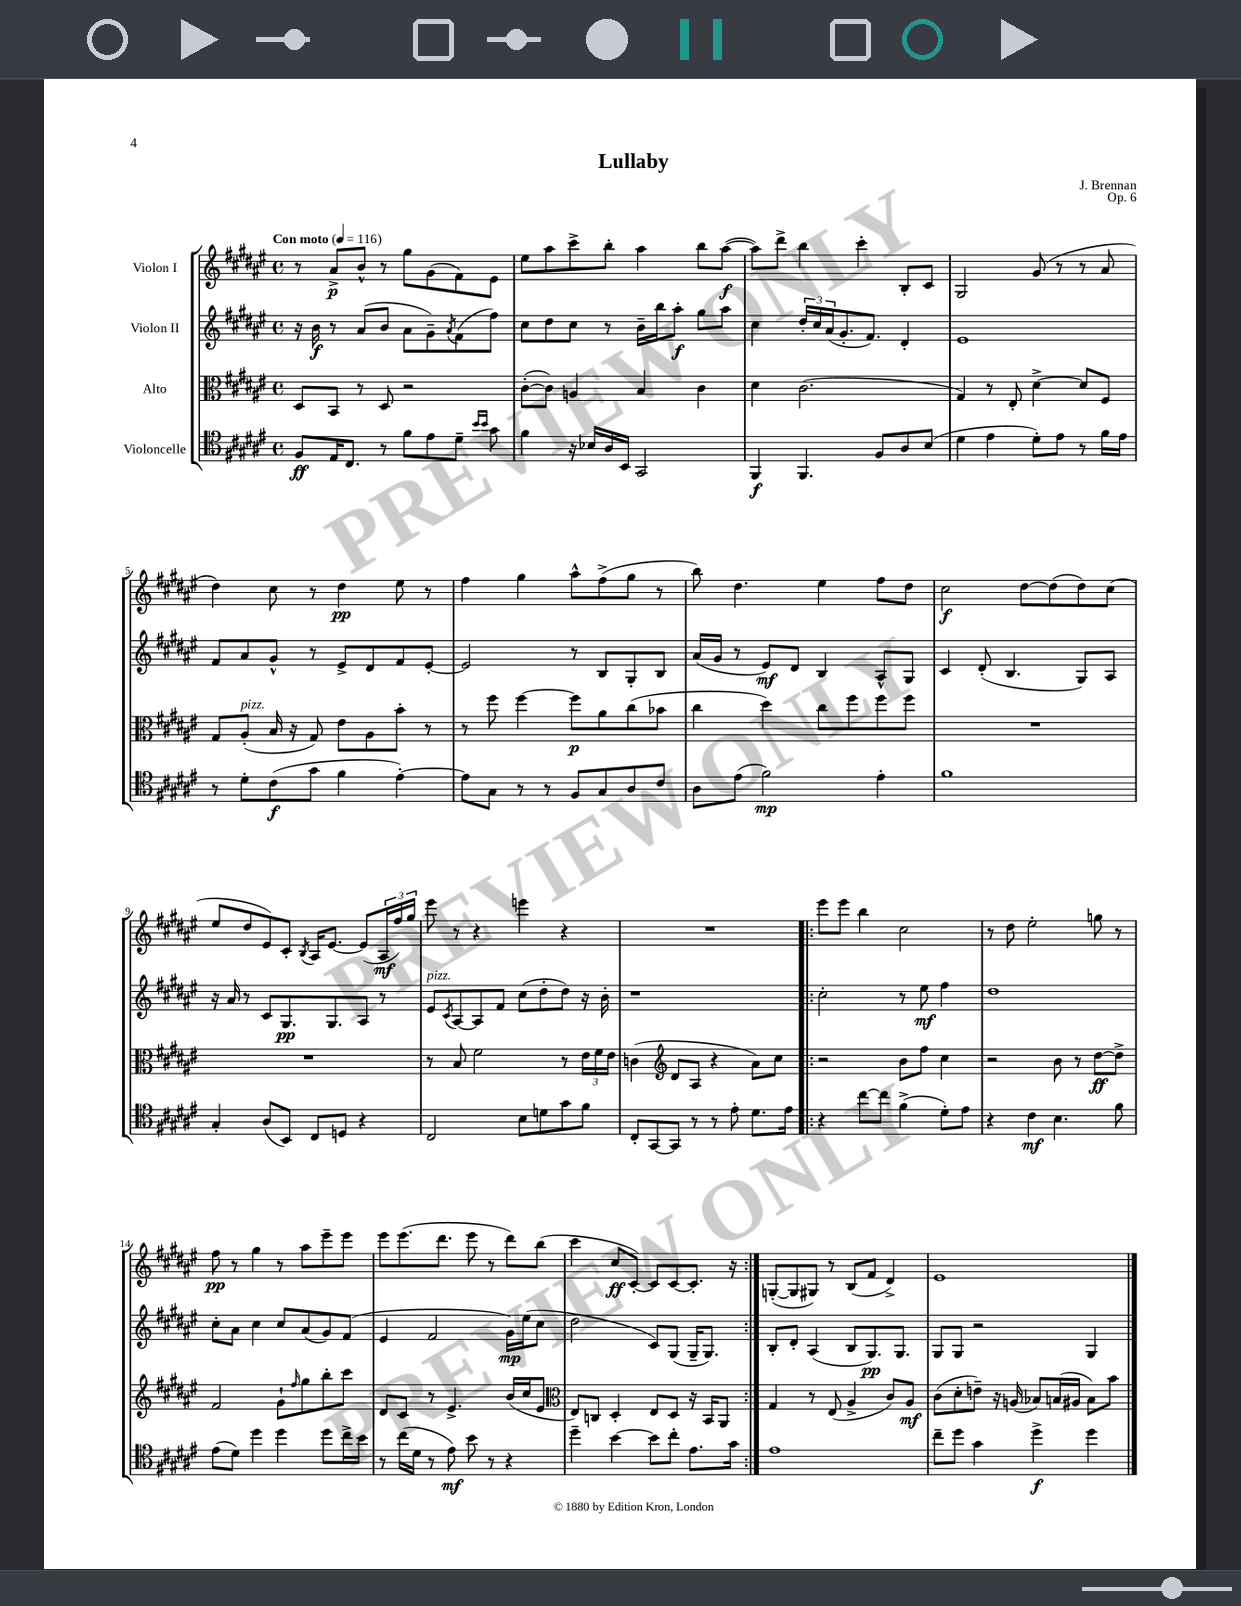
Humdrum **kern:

**kern	**dynam	**kern	**dynam	**kern	**dynam	**kern	**dynam
*part4	*part4	*part3	*part3	*part2	*part2	*part1	*part1
*staff4	*staff4	*staff3	*staff3	*staff2	*staff2	*staff1	*staff1
*I"Violoncelle	*	*I"Alto	*	*I"Violon II	*	*I"Violon I	*
*clefC4	*	*clefC3	*	*clefG2	*	*clefG2	*
*k[f#c#g#d#a#e#]	*	*k[f#c#g#d#a#e#]	*	*k[f#c#g#d#a#e#]	*	*k[f#c#g#d#a#e#]	*
*M4/4	*	*M4/4	*	*M4/4	*	*M4/4	*
*met(c)	*	*met(c)	*	*met(c)	*	*met(c)	*
*MM116	*	*MM116	*	*MM116	*	*MM116	*
=1	=1	=1	=1	=1	=1	=1	=1
!	!	!	!	!	!	!LO:TX:a:B:t=Con moto	!
8F#/L	ff	8D#/L	.	16r	.	8r	.
.	.	.	.	16b\	f	.	.
16E#/K	.	8BB/J	.	8r	.	8a#^/L	p
8.C#/J	.	.	.	.	.	.	.
.	.	8r	.	(8a#/L	.	8b^^/J	.
8r	.	8D#/	.	8b/J	.	8r	.
8f#\L	.	2r	.	8a#\L	.	8gg#\L	.
8e#\	.	.	.	8g#~\)	.	(8g#\	.
.	.	.	.	8qa#/	.	.	.
8d#~\J	.	.	.	(8f#\	.	8f#\)	.
16qqb/LL	.	.	.	.	.	.	.
16qqb/JJ	.	.	.	.	.	.	.
8g#\	.	.	.	8ff#\J)	.	8e#\J	.
=2	=2	=2	=2	=2	=2	=2	=2
4f#\	.	([8c#'\L	.	8cc#\L	.	8ee#\L	.
.	.	8c#\J])	.	8dd#\	.	8aa#\	.
16r	.	4An/	.	8cc#\J	.	8ccc#^\	.
16B-X/LL	.	.	.	.	.	.	.
16A#/	.	.	.	8r	.	8bb'\J	.
16BB/JJ	.	.	.	.	.	.	.
2GG#/	.	4B/	.	16b~\LL	.	4aa#\	.
.	.	.	.	16bb\J	.	.	.
.	.	.	.	8aa#'\J	f	.	.
.	.	4c#\	.	8gg#\L	.	8bb\L	.
.	.	.	.	8aa#\J	.	([8aa#\J	f
=3	=3	=3	=3	=3	=3	=3	=3
4FF#/	f	4d#\	.	4cc#\	.	8aa#\L])	.
.	.	.	.	.	.	8ddd#^\J	.
4.FF#/	.	(2.c#\	.	24dd#'/LL	.	4bb\	.
.	.	.	.	24cc#/	.	.	.
.	.	.	.	(24a#/J	.	.	.
.	.	.	.	8.g#'/	.	.	.
.	.	.	.	.	.	4ccc#'\	.
.	.	.	.	8.f#/J)	.	.	.
8F#/L	.	.	.	.	.	.	.
8A#/	.	.	.	4d#'/	.	8B'/L	.
(8B/J	.	.	.	.	.	8c#/J	.
=4	=4	=4	=4	=4	=4	=4	=4
4d#\	.	4G#/)	.	1e#	.	2G#/	.
4e#\	.	8r	.	.	.	.	.
.	.	8E#'/	.	.	.	.	.
8d#'\L)	.	[4d#^\	.	.	.	(8g#/	.
8e#\J	.	.	.	.	.	8r	.
8r	.	8d#/L]	.	.	.	8r	.
16f#\LL	.	8F#/J	.	.	.	8a#/	.
16e#\JJ	.	.	.	.	.	.	.
!!LO:LB:g=z
=5	=5	=5	=5	=5	=5	=5	=5
8r	.	8G#/L	.	8f#/L	.	4dd#\)	.
!	!	!LO:TX:a:i:t=pizz.	!	!	!	!	!
8d#'\L	.	(8A#'/J	.	8a#/	.	.	.
(8c#\	f	16B/	.	8g#^^/J	.	8cc#\	.
.	.	16r	.	.	.	.	.
8g#\J	.	8G#/)	.	8r	.	8r	.
4f#\	.	8e#\L	.	8e#^/L	.	4dd#\	pp
.	.	8A#\	.	8d#/	.	.	.
[4e#'\)	.	8b'\J	.	8f#/	.	8ee#\	.
.	.	8r	.	[8e#'/J	.	8r	.
=6	=6	=6	=6	=6	=6	=6	=6
8e#\L]	.	8r	.	2e#/]	.	4ff#\	.
8G#\J	.	8ff#\	.	.	.	.	.
8r	.	[4ff#\	.	.	.	4gg#\	.
8r	.	.	.	.	.	.	.
8F#/L	.	8ff#\L]	p	8r	.	8aa#^^\L	.
8G#/	.	8a#\	.	8B/L	.	(8ff#^\	.
8A#/	.	(8cc#\	.	8G#'/	.	8gg#\J	.
8c#/J	.	8b-X\J	.	8B/J	.	8r	.
=7	=7	=7	=7	=7	=7	=7	=7
8A#\L	.	4cc#\	.	(16a#/LL	.	8bb\)	.
.	.	.	.	16g#/JJ	.	.	.
(8e#\J	.	.	.	8r	.	4.dd#\	.
2f#\)	mp	4dd#\)	.	8e#/L)	mf	.	.
.	.	.	.	8d#/J	.	.	.
.	.	8cc#\L	.	4B/	.	4ee#\	.
.	.	8ff#\	.	.	.	.	.
4e#'\	.	8ff#\	.	8A#^^/L	.	8ff#\L	.
.	.	8ff#\J	.	8G#/J	.	8dd#\J	.
=8	=8	=8	=8	=8	=8	=8	=8
1f#	.	1r	.	4c#/	.	2cc#\	f
.	.	.	.	(8d#'/	.	.	.
.	.	.	.	4.B/	.	.	.
.	.	.	.	.	.	[8dd#\L	.
.	.	.	.	.	.	(8dd#\]	.
.	.	.	.	8G#/L)	.	8dd#\)	.
.	.	.	.	8A#/J	.	(8cc#\J	.
!!LO:LB:g=z
=9	=9	=9	=9	=9	=9	=9	=9
4G#'/	.	1r	.	16r	.	8ee#/L	.
.	.	.	.	16a#/	.	.	.
.	.	.	.	8r	.	8dd#/	.
(8A#/L	.	.	.	8c#/L	.	8e#/)	.
8BB/J)	.	.	.	8.G#/	pp	8c#'/J	.
.	.	.	.	.	.	8qB/	.
8C#/L	.	.	.	.	.	16A#/KL	.
.	.	.	.	8.G#/	.	[8.e#/J	.
8Dn/J	.	.	.	.	.	.	.
4r	.	.	.	8A#/J	.	(8e#/L]	.
.	.	.	.	8r	.	24A#/L	mf
.	.	.	.	.	.	24ff#/)	.
.	.	.	.	.	.	24gg#/JJ	.
=10	=10	=10	=10	=10	=10	=10	=10
!	!	!	!	!LO:TX:a:i:t=pizz.	!	!	!
2C#/	.	8r	.	8e#/L	.	8eee#\	.
.	.	.	.	8qc#/	.	.	.
.	.	8B/	.	[8A#/	.	8r	.
.	.	2f#\	.	8A#/]	.	4r	.
.	.	.	.	8f#/J	.	.	.
8B\L	.	.	.	(8cc#\L	.	4eeen\	.
8dn\	.	.	.	8dd#'\	.	.	.
8g#\	.	8r	.	8dd#\J)	.	4r	.
8f#\J	.	24e#\LL	.	16r	.	.	.
.	.	24f#\	.	.	.	.	.
.	.	.	.	16b'\	.	.	.
.	.	24e#\JJ	.	.	.	.	.
=11	=11	=11	=11	=11	=11	=11	=11
8C#'/L	.	(4cn\	.	1r	.	1r	.
[8GG#/	.	.	.	.	.	.	.
*	*	*clefG2	*	*	*	*	*
8GG#/J]	.	8d#/L	.	.	.	.	.
8r	.	8A#/J	.	.	.	.	.
8r	.	4r	.	.	.	.	.
8e#'\	.	.	.	.	.	.	.
8.d#\L	.	8a#\L)	.	.	.	.	.
.	.	8cc#\J	.	.	.	.	.
16e#\Jk	.	.	.	.	.	.	.
=12!|:	=12!|:	=12!|:	=12!|:	=12!|:	=12!|:	=12!|:	=12!|:
4r	.	2r	.	2cc#'\	.	8eee#\L	.
.	.	.	.	.	.	8eee#\J	.
[8cc#\L	.	.	.	.	.	4bb\	.
8cc#\J]	.	.	.	.	.	.	.
(4f#^\	.	8b\L	.	8r	.	2cc#\	.
.	.	8ff#\J	.	8ee#\	mf	.	.
8d#'\L)	.	4cc#\	.	4ff#\	.	.	.
8e#\J	.	.	.	.	.	.	.
=13	=13	=13	=13	=13	=13	=13	=13
4r	.	2r	.	1dd#	.	8r	.
.	.	.	.	.	.	8dd#\	.
4c#\	mf	.	.	.	.	2ee#'\	.
4.B\	.	8b\	.	.	.	.	.
.	.	8r	.	.	.	.	.
.	.	[8dd#\L	ff	.	.	8ggn\	.
8f#\	.	8dd#^\J]	.	.	.	8r	.
!!LO:LB:g=z
=14	=14	=14	=14	=14	=14	=14	=14
(8e#\L	.	2f#/	.	8cc#'\L	.	8ff#\	pp
8d#\J)	.	.	.	8a#\J	.	8r	.
4dd#\	.	.	.	4cc#\	.	4gg#\	.
4dd#\	.	8g#`\L	.	8cc#/L	.	8r	.
.	.	16qqff#/	.	.	.	.	.
.	.	8gg#\	.	(8a#/	.	8aa#\L	.
8dd#\L	.	8bb'\	.	8g#/)	.	8eee#~\	.
16cc#^\L	.	8ccc#\J	.	(8f#/J	.	8eee#\J	.
16b\JJ	.	.	.	.	.	.	.
=15	=15	=15	=15	=15	=15	=15	=15
8r	.	8d#/L	.	4e#/	.	8eee#\L	.
(16cc#\LL	.	8c#/J	.	.	.	(8.eee#\	.
16d#\JJ	.	.	.	.	.	.	.
8r	.	8r	.	2f#/	.	.	.
.	.	.	.	.	.	8.ddd#\J	.
8e#\)	mf	4.e#^/	.	.	.	.	.
8b\	.	.	.	.	.	8eee#\	.
8r	.	.	.	.	.	8r	.
4r	.	(16b/LL	.	16g#\LL)	mp	8ddd#\L)	.
.	.	16cc#/J	.	(16ee#\J	.	.	.
.	.	8e#/J	.	8cc#\J	.	(8bb\J	.
=16	=16	=16	=16	=16	=16	=16	=16
*	*	*clefC3	*	*	*	*	*
4dd#~\	.	8E#/L)	.	2dd#\	.	4ccc#\	.
.	.	8Cn/J	.	.	.	.	.
[4b\	.	4D#'/	.	.	.	8cc#/L	ff
.	.	.	.	.	.	[8c#'/J)	.
8b\L]	.	8E#/L	.	8c#/L)	.	8c#/L]	.
8cc#'\J	.	8D#/J	.	(8G#/J	.	[8c#/	.
8.e#\L	.	16r	.	16G#~/KL	.	8.c#'/J]	.
.	.	16BB/KL	.	8.G#/J)	.	.	.
.	.	8AA#/J	.	.	.	.	.
16g#\Jk	.	.	.	.	.	16r	.
=17:|!	=17:|!	=17:|!	=17:|!	=17:|!	=17:|!	=17:|!	=17:|!
1e#	.	4G#/	.	8B'/L	.	([8Gn'/L	.
.	.	.	.	8d#'/J	.	8G/]	.
.	.	8r	.	(4A#/	.	8G#X/J)	.
.	.	(8E#/	.	.	.	8r	.
.	.	4A#^/	.	8B/L	.	(8B/L	.
.	.	.	.	8.G#/)	pp	8f#/J	.
.	.	8c#/L)	.	.	.	4d#^/)	.
.	.	.	.	8.G#/J	.	.	.
.	.	8A#/J	mf	.	.	.	.
=18	=18	=18	=18	=18	=18	=18	=18
8cc#~\L	.	(8c#\L	.	8G#/L	.	1e#	.
8dd#\J	.	8d#'\	.	8G#/J	.	.	.
4g#\	.	8en~\J)	.	2r	.	.	.
.	.	16r	.	.	.	.	.
.	.	(16An/	.	.	.	.	.
4dd#^\	f	8B-X/L)	.	.	.	.	.
.	.	(16Bn/L	.	.	.	.	.
.	.	16A#X/JJ	.	.	.	.	.
4dd#\	.	8B\L)	.	4G#/	.	.	.
.	.	8b\J	.	.	.	.	.
==	==	==	==	==	==	==	==
*-	*-	*-	*-	*-	*-	*-	*-
